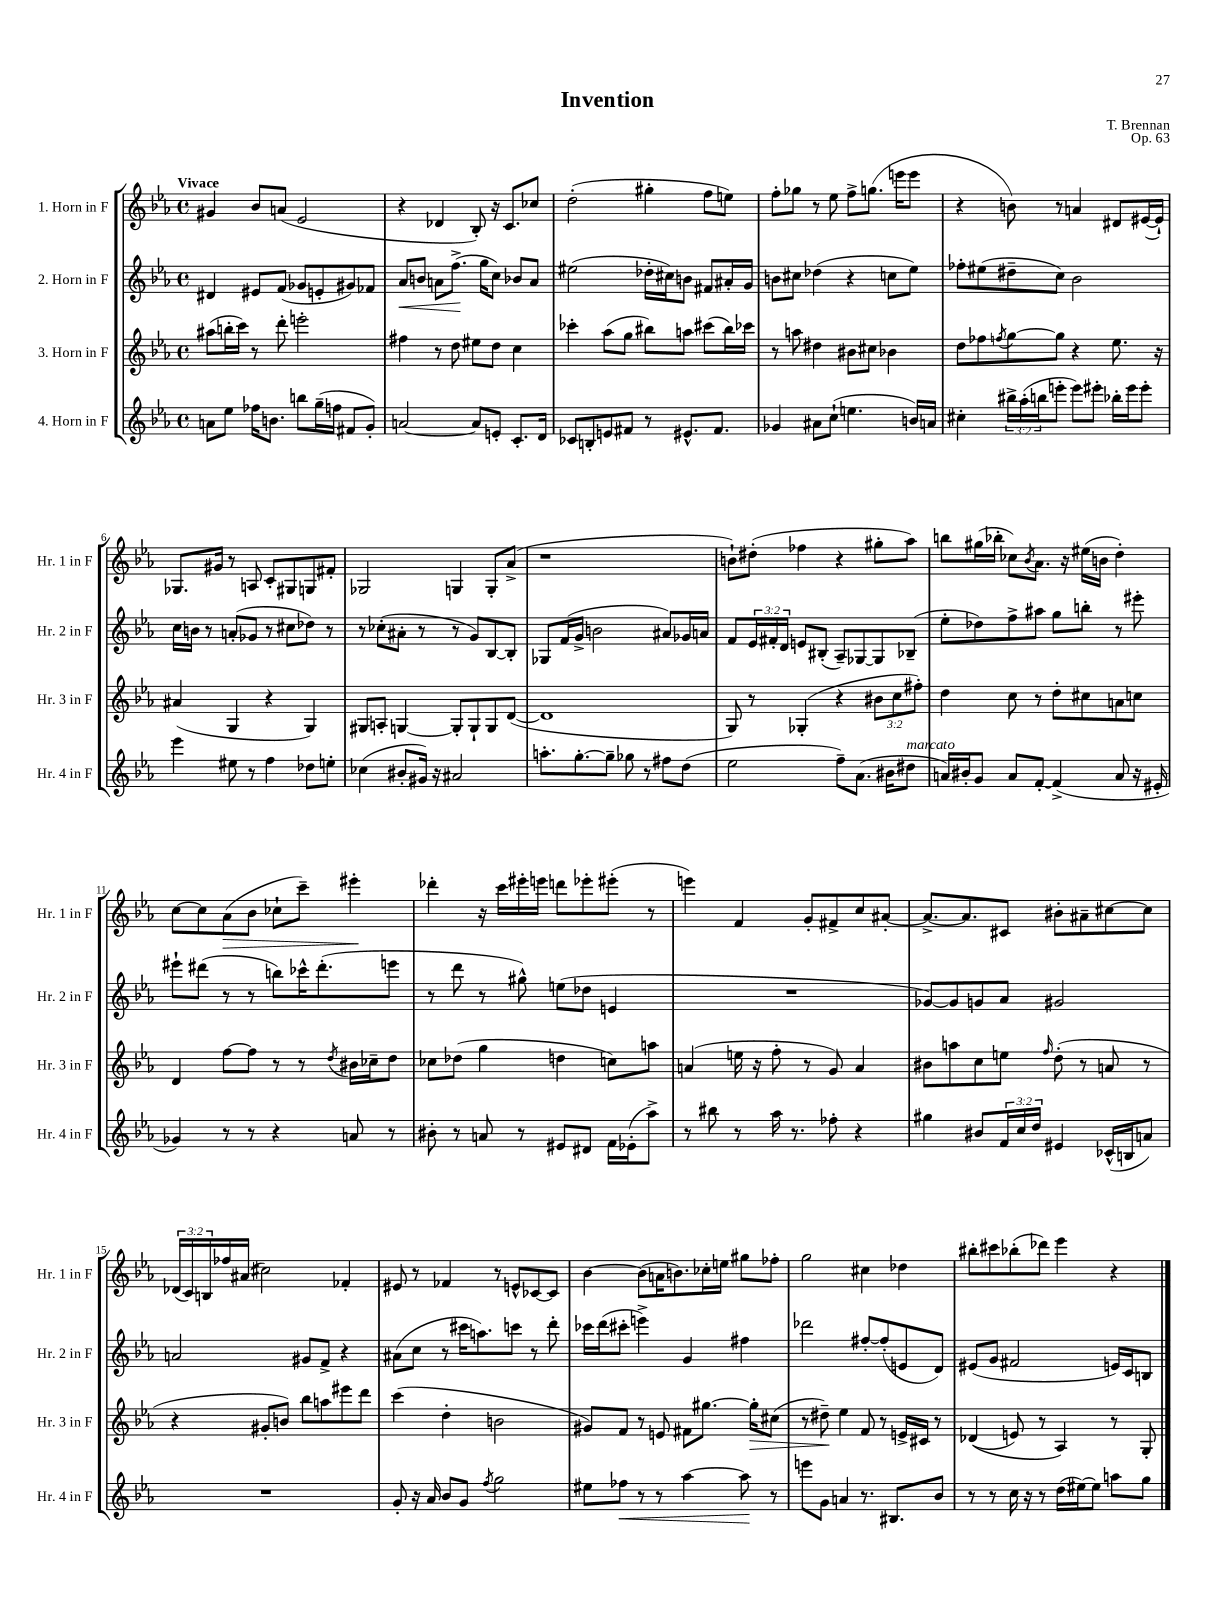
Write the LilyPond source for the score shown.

\header { title = "Invention" composer = "T. Brennan" opus = "Op. 63" }
<<
\new StaffGroup <<
\new Staff = "s0" \with { instrumentName = "1. Horn in F" shortInstrumentName = "Hr. 1 in F" } {
    \clef treble \key ees \major \defaultTimeSignature \time 4/4 \override Staff.TupletNumber.text = #tuplet-number::calc-fraction-text \tempo "Vivace"
    gis'4 bes'8 a'8( ees'2 |
    r4 des'4 bes8-.) r16 c'8. ces''8 |
    d''2-.( gis''4-. f''8 e''8) |
    f''8-. ges''8 r8 ees''8 f''8-> g''8.( e'''16 e'''8 |
    r4 b'8) r8 a'4 dis'8 eis'16~( eis'16-!) |
    ges8. gis'16 r8 a8 c'8-. gis8 g8 fis'8-. |
    ges2 g4 g8-. aes'8->( |
    r1 |
    b'8-!) dis''8-.( fes''4 r4 gis''8-. aes''8) |
    b''8 gis''16( bes''16-. ces''8) \acciaccatura { bes'8 } aes'8. r16 eis''16( b'16 d''4-.) |
    c''8~ c''8 aes'8\>( bes'8 ces''8-! c'''8--) eis'''4-.\! |
    des'''4-. r16 c'''16 eis'''16-. e'''16 d'''8 ees'''8-. eis'''8-.( r8 |
    e'''4) f'4 g'8-. fis'8-> c''8 ais'8~-. |
    ais'8.~-> ais'8. cis'8 bis'8-. ais'8-- cis''8~ cis''8 |
    \tuplet 3/2 { des'16( c'16) b16 } fes''16 ais'16( cis''2) fes'4-. |
    eis'8 r8 fes'4 r8 e'8-^ ces'8~ ces'8 |
    bes'4~ bes'8( a'16 b'8.) ces''16-. e''16 gis''8 fes''8-. |
    g''2 cis''4 des''4 |
    bis''8-. cis'''8 bes''8-.( des'''8) ees'''4 r4 \bar "|." |
}
\new Staff = "s1" \with { instrumentName = "2. Horn in F" shortInstrumentName = "Hr. 2 in F" } {
    \clef treble \key ees \major \defaultTimeSignature \time 4/4 \override Staff.TupletNumber.text = #tuplet-number::calc-fraction-text
    dis'4 eis'8 f'8( ges'8 e'8-. gis'8) fes'8 |
    aes'8\< b'8 a'8 f''8.->\!( g''16 c''8) bes'8 a'8 |
    eis''2( des''16-. cis''16) b'8 fis'8 ais'16-. g'16 |
    b'8 cis''8 des''4( r4 c''8 ees''8) |
    fes''8-. eis''8( dis''8-- c''8) bes'2 |
    c''16 b'16 r8 a'8-.( ges'8 r8 cis''8 des''8) r8 |
    r8 ces''8-.( ais'8-. r8 r8 g'8) bes8~ bes8-. |
    ges8 f'16( g'16-> b'2 ais'8) ges'16 a'16 |
    f'8 \tuplet 3/2 { ees'16 fis'16-. d'16 } e'8 bis8-.( aes8--) ges8~ ges8 bes8--( |
    ees''8-. des''8) f''8-> ais''8 g''8 b''8-. r8 eis'''8-. |
    eis'''8-! dis'''8( r8 r8 b''8) ces'''16-^ dis'''8.-.( e'''8 |
    r8 d'''8 r8 gis''8-^) e''8( des''8 e'4 |
    R1 |
    ges'8~) ges'8 g'8 aes'8 gis'2 |
    a'2 gis'8 f'8-> r4 |
    ais'8( c''8 r8 cis'''16 a''8.) c'''8 r8 d'''8-. |
    ces'''16 d'''16( cis'''8-. e'''4->) g'4 fis''4 |
    des'''2 fis''8~-. fis''8-.( e'8 d'8) |
    eis'8( g'8 fis'2 e'16) c'16 b8 \bar "|." |
}
\new Staff = "s2" \with { instrumentName = "3. Horn in F" shortInstrumentName = "Hr. 3 in F" } {
    \clef treble \key ees \major \defaultTimeSignature \time 4/4 \override Staff.TupletNumber.text = #tuplet-number::calc-fraction-text
    ais''8( b''16-. c'''16) r8 d'''8-. e'''2-. |
    fis''4 r8 d''8 eis''8 d''8 c''4 |
    ces'''4-. aes''8( g''8 bis''8) a''8 cis'''8( bis''16) ces'''16 |
    r8 a''8 dis''4 bis'8 cis''8 bes'4 |
    d''8 fes''8 \acciaccatura { f''8 } g''8~ g''8 r4 ees''8. r16 |
    ais'4( g4 r4 g4) |
    gis8 a8-. g4~ g8-. g8-! g8 d'8~( |
    d'1 |
    g8) r8 ges4-.( r4 \tuplet 3/2 { bis'8 c''8 fis''8-.) } |
    d''4 c''8 r8 d''8-. cis''8 a'8 c''8 |
    d'4 f''8~ f''8 r8 r8 \acciaccatura { d''8 } bis'16 ces''16-- d''8 |
    ces''8 des''8( g''4 d''4 c''8) a''8 |
    a'4( e''16 r16 f''8-. r8 g'8) a'4 |
    bis'8 a''8 c''8 e''8 \grace { f''16 } d''8-.( r8 a'8 r8 |
    r4 gis'8-. b'8) bes''8 a''8 eis'''8 d'''8 |
    c'''4( d''4-. b'2 |
    gis'8) f'8 r8 e'8 fis'8 gis''8.~ gis''16-.\> cis''8( |
    r8 dis''8--\!) ees''4 f'8 r8 e'16-> cis'16 r8 |
    des'4(\( e'8) r8 aes4\) r8 g8-. \bar "|." |
}
\new Staff = "s3" \with { instrumentName = "4. Horn in F" shortInstrumentName = "Hr. 4 in F" } {
    \clef treble \key ees \major \defaultTimeSignature \time 4/4 \override Staff.TupletNumber.text = #tuplet-number::calc-fraction-text
    a'8 ees''8 fes''16 b'8. b''8 g''16--( f''16 fis'8 g'8-.) |
    a'2~ a'8 e'8-. c'8.-. d'16 |
    ces'8 b8-. e'8 fis'8 r8 eis'8.-^ fis'8. |
    ges'4 ais'8 c''8-!( e''4. b'16) a'16 |
    cis''4-. \tuplet 3/2 { bis''16-> aes''16-.( b''16 } e'''8-. e'''8) eis'''8-. bes''16-. eis'''16 eis'''8-. |
    ees'''4 eis''8 r8 f''4 des''8 e''8-. |
    ces''4( bis'8-. gis'16) r16 ais'2 |
    a''8.-. g''8.~-. g''8-- ges''8 r8 fis''8 d''8( |
    ees''2 f''8--) aes'8.( bis'16 dis''8^\markup { \italic "marcato" } |
    a'16) bis'16-. g'8 a'8 f'8~-. f'4->( a'8 r16 eis'16-. |
    ges'4) r8 r8 r4 a'8 r8 |
    bis'8-. r8 a'8 r8 eis'8 dis'8 f'16 ees'16-.( aes''8->) |
    r8 bis''8 r8 aes''16 r8. fes''8-. r4 |
    gis''4 bis'8 \tuplet 3/2 { f'16 c''16 d''16 } eis'4 ces'16-^( b16 a'8) |
    R1 |
    g'8-. r16 aes'16 bes'8 g'8 \acciaccatura { f''8 } g''2 |
    eis''8 fes''8\< r8 r8 aes''4~ aes''8\! r8 |
    e'''8 g'8 a'4 r8. bis8. bes'8 |
    r8 r8 c''16 r16 r8 d''16( eis''16~) eis''8 a''8 g''8 \bar "|." |
}
>>
>>
